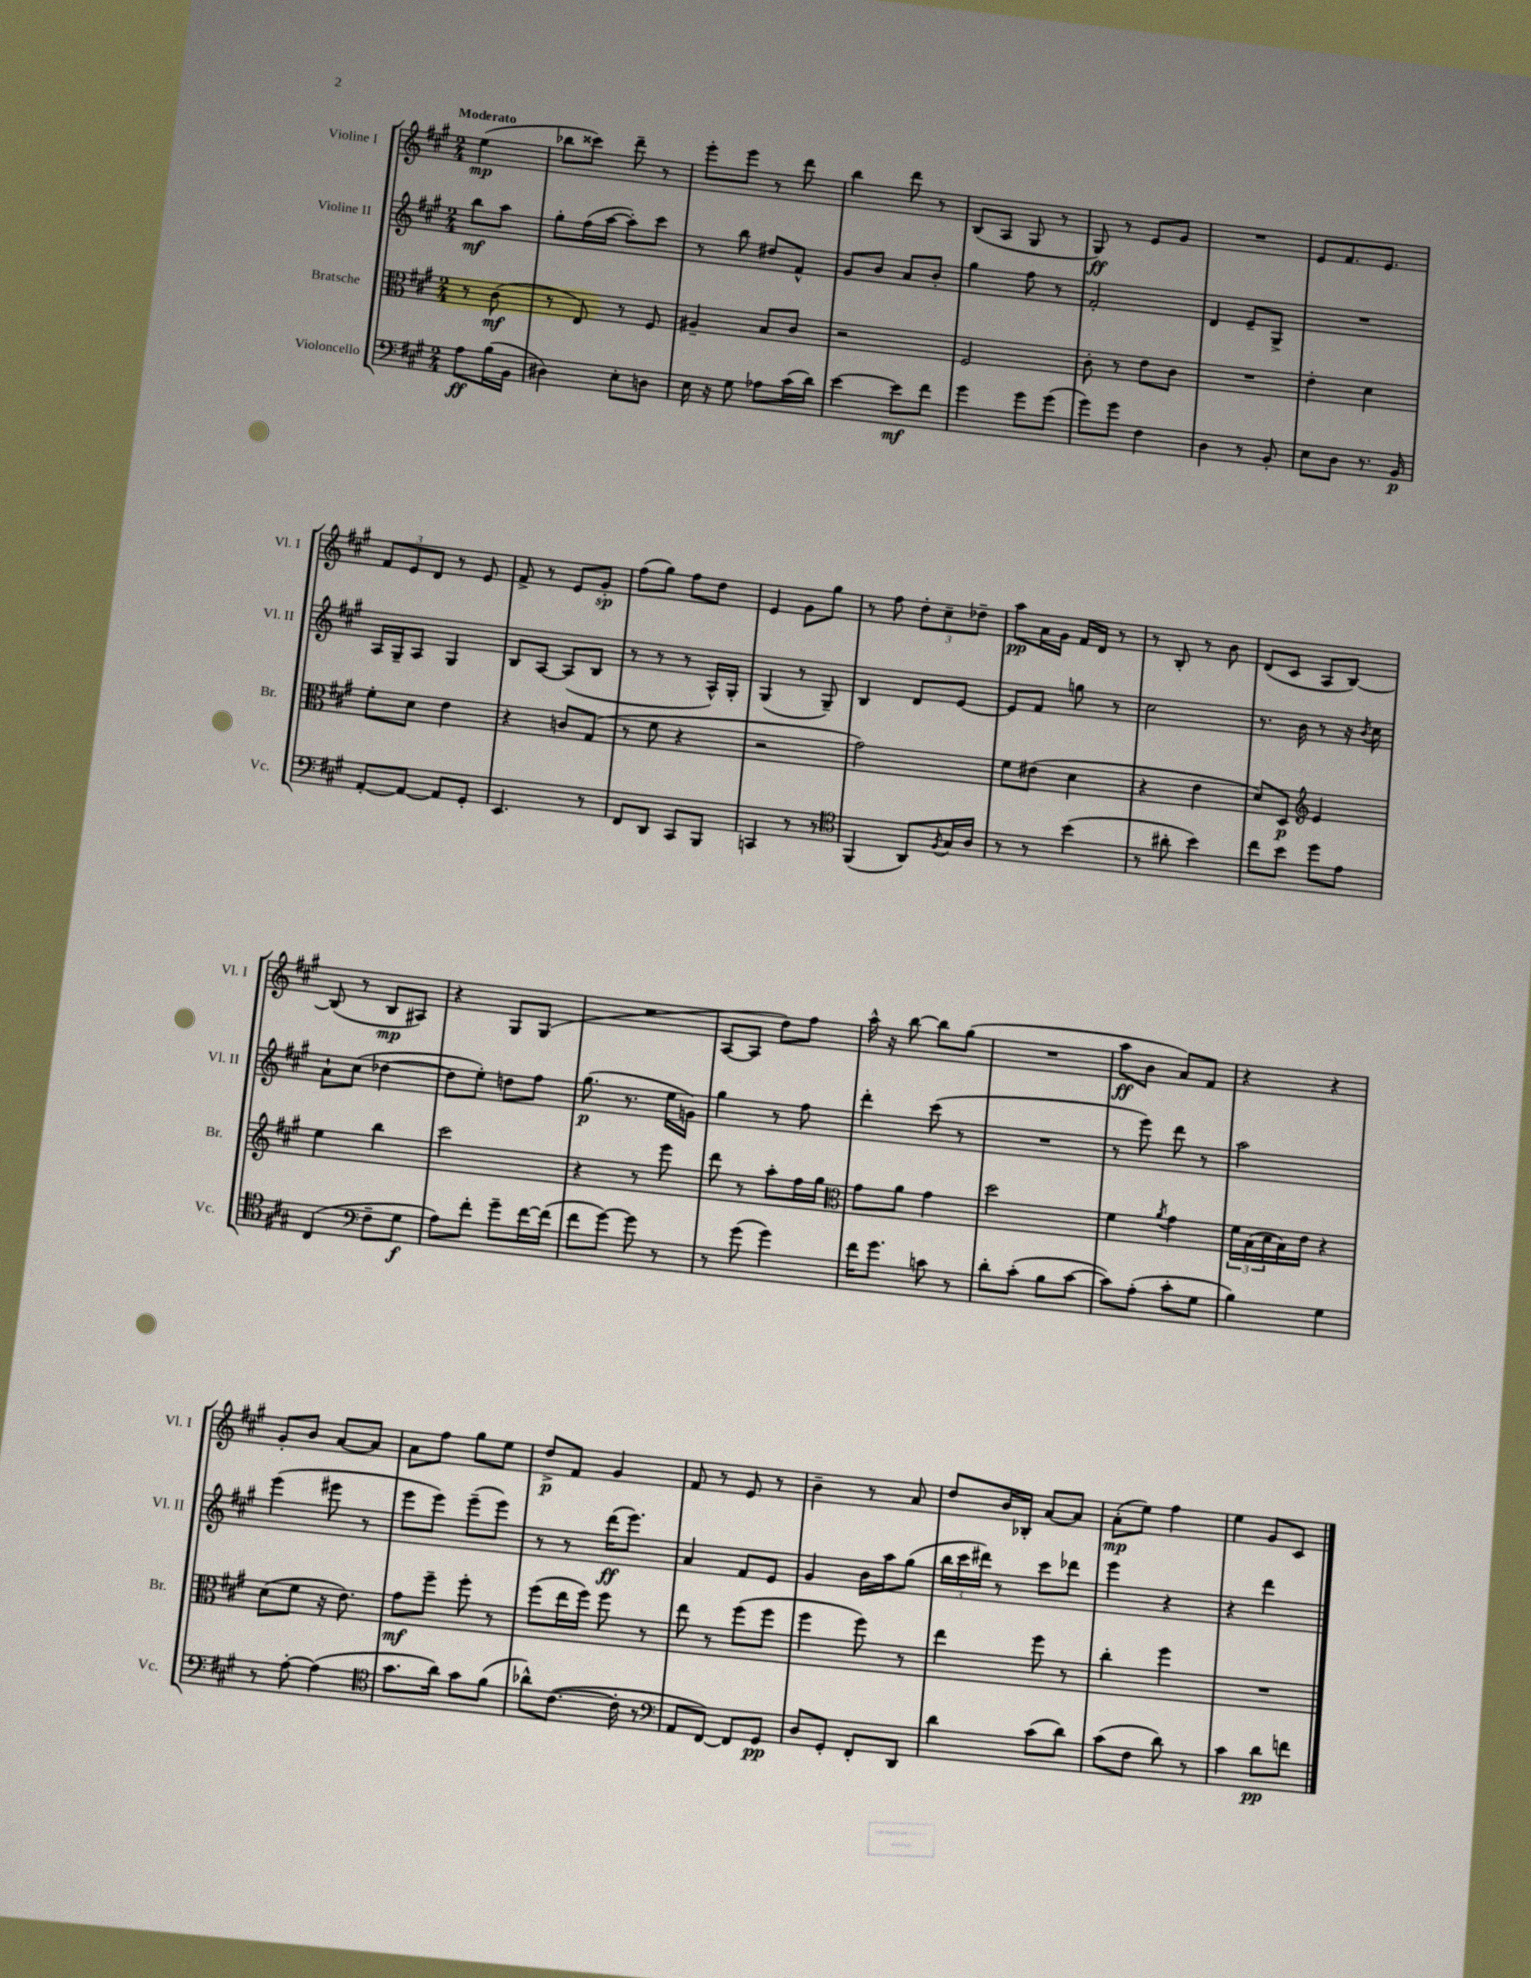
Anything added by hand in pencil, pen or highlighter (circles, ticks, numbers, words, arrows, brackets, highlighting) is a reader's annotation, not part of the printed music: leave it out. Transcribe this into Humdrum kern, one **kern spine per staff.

**kern	**dynam	**kern	**dynam	**kern	**dynam	**kern	**dynam
*part4	*part4	*part3	*part3	*part2	*part2	*part1	*part1
*staff4	*staff4	*staff3	*staff3	*staff2	*staff2	*staff1	*staff1
*I"Violoncello	*	*I"Bratsche	*	*I"Violine II	*	*I"Violine I	*
*I'Vc.	*	*I'Br.	*	*I'Vl. II	*	*I'Vl. I	*
*clefF4	*	*clefC3	*	*clefG2	*	*clefG2	*
*k[f#c#g#]	*	*k[f#c#g#]	*	*k[f#c#g#]	*	*k[f#c#g#]	*
*M2/4	*	*M2/4	*	*M2/4	*	*M2/4	*
=	=	=	=	=	=	=	=
!	!	!	!	!	!	!LO:TX:a:B:t=Moderato	!
8A\L	ff	8r	.	8bb\L	mf	(4ee\	mp
(16B\L	.	(8c#\	mf	8aa\J	.	.	.
16BB\JJ	.	.	.	.	.	.	.
=1	=1	=1	=1	=1	=1	=1	=1
4D#X\)	.	8r	.	8gg#'\L	.	8bb-X\L	.
.	.	8E/)	.	(16ff#\L	.	8ccc##X\J)	.
.	.	.	.	[16aa\JJ	.	.	.
8E'\L	.	8r	.	8aa'\L])	.	8ddd~\	.
8Dn\J	.	8F#/	.	8ccc#\J	.	8r	.
=2	=2	=2	=2	=2	=2	=2	=2
16E\	.	4A#X~/	.	8r	.	8eee'\L	.
16r	.	.	.	.	.	.	.
8G#\	.	.	.	8bb\	.	8eee\J	.
8A-X\L	.	8B/L	.	8dd#X/L	.	8r	.
(16c#\L	.	8c#/J	.	8f#^^/J	.	8ddd\	.
16d\JJ)	.	.	.	.	.	.	.
=3	=3	=3	=3	=3	=3	=3	=3
[4e\	.	2r	.	8g#/L	.	4bb\	.
.	.	.	.	8b/J	.	.	.
8e\L]	mf	.	.	8a/L	.	8ddd\	.
8f#\J	.	.	.	8b'/J	.	8r	.
=4	=4	=4	=4	=4	=4	=4	=4
4g#\	.	2F#/	.	4gg#\	.	(8B/L	.
.	.	.	.	.	.	8A/J	.
8g#\L	.	.	.	8ff#\	.	8G#/	.
(8g#\J	.	.	.	8r	.	8r	.
=5	=5	=5	=5	=5	=5	=5	=5
8g#\L)	.	8c#'\	.	2f#'/	.	8G#/)	ff
8g#\J	.	8r	.	.	.	8r	.
4F#\	.	8e\L	.	.	.	8e/L	.
.	.	8c#\J	.	.	.	8g#/J	.
=6	=6	=6	=6	=6	=6	=6	=6
4D\	.	2r	.	4d/	.	2r	.
8r	.	.	.	8e~/L	.	.	.
8BB'/	.	.	.	8G#^/J	.	.	.
=7	=7	=7	=7	=7	=7	=7	=7
8E\L	.	4e'\	.	2r	.	8e/L	.
8D\J	.	.	.	.	.	8.f#/	.
8.r	.	4d\	.	.	.	.	.
.	.	.	.	.	.	8.e/J	.
16BB/	p	.	.	.	.	.	.
!!LO:LB:g=z
=8	=8	=8	=8	=8	=8	=8	=8
[8AA'/L	.	8f#'\L	.	16A/LL	.	12f#/L	.
.	.	.	.	16G#~/J	.	.	.
.	.	.	.	.	.	12e/	.
8AA/J_	.	8d\J	.	8A/J	.	.	.
.	.	.	.	.	.	12d/J	.
8AA/L]	.	4e\	.	4G#/	.	8r	.
8GG#'/J	.	.	.	.	.	8e/	.
=9	=9	=9	=9	=9	=9	=9	=9
4.EE/	.	4r	.	8B/L	.	8f#^/	.
.	.	.	.	[8A/J	.	8r	.
.	.	8cn/L	.	(8A/L]	.	8e/L	.
8r	.	(8G#/J	.	8B/J	.	8g#'/J	sp
=10	=10	=10	=10	=10	=10	=10	=10
8FF#/L	.	8r	.	8r	.	(8ff#\L	.
8DD/J	.	8f#\	.	8r	.	8gg#\J)	.
8CC#/L	.	4r	.	8r	.	8ff#\L	.
8BBB/J	.	.	.	16A^^/LL)	.	8dd\J	.
.	.	.	.	16G#'/JJ	.	.	.
=11	=11	=11	=11	=11	=11	=11	=11
4CCn/	.	2r	.	(4G#/	.	4e/	.
8r	.	.	.	8r	.	8g#\L	.
8r	.	.	.	8G#~/)	.	8gg#\J	.
=12	=12	=12	=12	=12	=12	=12	=12
*clefC4	*	*	*	*	*	*	*
(4FF#/	.	2g#\)	.	4B/	.	8r	.
.	.	.	.	.	.	8ff#\	.
8AA/L)	.	.	.	8d/L	.	12dd'\L	.
.	.	.	.	.	.	12cc#~\	.
8qF#/	.	.	.	.	.	.	.
16G#/L	.	.	.	[8e/J	.	.	.
.	.	.	.	.	.	12dd-X~\J	.
16A/JJ	.	.	.	.	.	.	.
=13	=13	=13	=13	=13	=13	=13	=13
8r	.	8f#\L	.	8e/L]	.	8aa\L	pp
8r	.	(8e#X\J	.	8f#/J	.	16a\L	.
.	.	.	.	.	.	16g#\JJ	.
(4b\	.	4d\	.	8ggn\	.	16f#/LL	.
.	.	.	.	.	.	16d/JJ	.
.	.	.	.	8r	.	8r	.
=14	=14	=14	=14	=14	=14	=14	=14
8r	.	4r	.	2cc#\	.	8r	.
8a#X'\	.	.	.	.	.	8B'/	.
4b\)	.	4e\	.	.	.	8r	.
.	.	.	.	.	.	8b\	.
=15	=15	=15	=15	=15	=15	=15	=15
8cc#\L	.	8d/L)	.	8.r	.	(8d/L	.
8b\J	.	8D/J	p	.	.	8c#/J	.
.	.	.	.	16b\	.	.	.
*	*	*clefG2	*	*	*	*	*
8dd\L	.	4e/	.	8r	.	8A/L	.
8e\J	.	.	.	16r	.	[8B/J)	.
.	.	.	.	8qb/	.	.	.
.	.	.	.	16cc#\	.	.	.
!!LO:LB:g=z
=16	=16	=16	=16	=16	=16	=16	=16
(4C#/	.	4ee\	.	8a`\L	.	(8B/]	.
.	.	.	.	(8cc#\J	.	8r	.
*clefF4	*	*	*	*	*	*	*
8F#~\L	.	4bb\	.	[4dd-X\	.	8B/L	mp
8G#\J	f	.	.	.	.	8A#X/J)	.
=17	=17	=17	=17	=17	=17	=17	=17
8A\L)	.	2ccc#\	.	8dd-\L]	.	4r	.
8f#'\J	.	.	.	8ee'\J)	.	.	.
8g#~\L	.	.	.	8ddn\L	.	8G#/L	.
[16f#\L	.	.	.	8ff#\J	.	(8G#/J	.
(16f#\JJ]	.	.	.	.	.	.	.
=18	=18	=18	=18	=18	=18	=18	=18
8f#\L	.	4r	.	(8.gg#\	p	2r	.
[8g#\J)	.	.	.	.	.	.	.
.	.	.	.	8.r	.	.	.
8g#\]	.	8r	.	.	.	.	.
8r	.	8eee\	.	16ee\LL	.	.	.
.	.	.	.	16gn\JJ)	.	.	.
=19	=19	=19	=19	=19	=19	=19	=19
8r	.	8ddd\	.	4gg#\	.	[8A/L	.
(8g#\	.	8r	.	.	.	8A/J]	.
4g#\)	.	8aa'\L	.	8r	.	8dd\L)	.
.	.	16ff#\L	.	8ff#\	.	8ff#\J	.
.	.	16gg#\JJ	.	.	.	.	.
=20	=20	=20	=20	=20	=20	=20	=20
*	*	*clefC3	*	*	*	*	*
16f#\KL	.	8g#\L	.	4ddd'\	.	16aa^^\	.
8.g#\J	.	.	.	.	.	16r	.
.	.	8a\J	.	.	.	[8bb\	.
8cn\	.	4g#\	.	(8ccc#\	.	8bb\L]	.
8r	.	.	.	8r	.	(8gg#\J	.
=21	=21	=21	=21	=21	=21	=21	=21
8d'\L	.	2dd\	.	2r	.	2r	.
(8c#'\J	.	.	.	.	.	.	.
8B\L	.	.	.	.	.	.	.
[8c#\J	.	.	.	.	.	.	.
=22	=22	=22	=22	=22	=22	=22	=22
8c#\L])	.	4f#\	.	8r	.	8aa\L	ff
(8A'\J	.	.	.	8eee\)	.	8b\J	.
.	.	8qa/	.	.	.	.	.
8c#'\L	.	4g#\	.	8ddd\	.	8a/L)	.
8G#\J	.	.	.	8r	.	8f#/J	.
=23	=23	=23	=23	=23	=23	=23	=23
4B\)	.	24f#\LL	.	2aa\	.	4r	.
.	.	(24B\	.	.	.	.	.
.	.	24d\	.	.	.	.	.
.	.	16B\)	.	.	.	.	.
.	.	16e\JJ	.	.	.	.	.
4G#\	.	4r	.	.	.	4r	.
!!LO:LB:g=z
=24	=24	=24	=24	=24	=24	=24	=24
8r	.	(8d\L	.	(4eee\	.	8g#'/L	.
[8A'\	.	8f#\J	.	.	.	8b/J	.
(4A\]	.	16r	.	8eee#X\	.	[8a/L	.
.	.	8.e\)	.	.	.	.	.
.	.	.	.	8r	.	8a/J]	.
=25	=25	=25	=25	=25	=25	=25	=25
*clefC4	*	*	*	*	*	*	*
8.g#\L	.	8g#\L	mf	8eee\L	.	8a\L	.
.	.	8ff#~\J	.	8eee\J)	.	8ff#\J	.
16a\Jk)	.	.	.	.	.	.	.
8g#\L	.	8ff#'\	.	(8eee~\L	.	8gg#\L	.
(8f#\J	.	8r	.	8eee\J)	.	8ee\J	.
=26	=26	=26	=26	=26	=26	=26	=26
8a-X^^\L)	.	(8ff#\L	.	8r	.	8dd^/L	p
([8.c#\J	.	16ee\L	.	8r	.	8f#/J	.
.	.	16ff#\JJ)	.	.	.	.	.
.	.	8ff#\	.	(16ddd\KL	ff	4g#/	.
16c#'\]	.	.	.	8.eee\J)	.	.	.
8r	.	8r	.	.	.	.	.
=27	=27	=27	=27	=27	=27	=27	=27
*clefF4	*	*	*	*	*	*	*
8AA/L	.	8ee\	.	4a/	.	8f#/	.
[8FF#/J)	.	8r	.	.	.	8r	.
8FF#/L]	.	(8ff#\L	.	8f#/L	.	8e/	.
8GG#/J	pp	8ff#\J	.	8e/J	.	8r	.
=28	=28	=28	=28	=28	=28	=28	=28
8D/L	.	4ff#\	.	4g#/	.	4b~\	.
8GG#'/J	.	.	.	.	.	.	.
8FF#'/L	.	8ff#\)	.	16b\LL	.	8r	.
.	.	.	.	16aa\J	.	.	.
8DD/J	.	8r	.	(8gg#\J	.	8a/	.
=29	=29	=29	=29	=29	=29	=29	=29
4d\	.	4ee\	.	24bb\LL	.	8dd/L	.
.	.	.	.	24ccc#\	.	.	.
.	.	.	.	24ddd#X\JJ)	.	.	.
.	.	.	.	8r	.	16b/L	.
.	.	.	.	.	.	16B-X'/JJ	.
(8c#\L	.	8ff#\	.	8ccc#\L	.	[8a/L	.
8d\J)	.	8r	.	8ddd-X\J	.	8a/J]	.
=30	=30	=30	=30	=30	=30	=30	=30
(8c#\L	.	4cc#'\	.	4eee\	.	(8a'\L	mp
8F#\J	.	.	.	.	.	8ee\J)	.
8d\)	.	4ff#\	.	4r	.	4ff#\	.
8r	.	.	.	.	.	.	.
=31	=31	=31	=31	=31	=31	=31	=31
4c#\	.	2r	.	4r	.	4ee\	.
8d\L	pp	.	.	4ddd\	.	8g#/L	.
8fn\J	.	.	.	.	.	8c#/J	.
==	==	==	==	==	==	==	==
*-	*-	*-	*-	*-	*-	*-	*-
